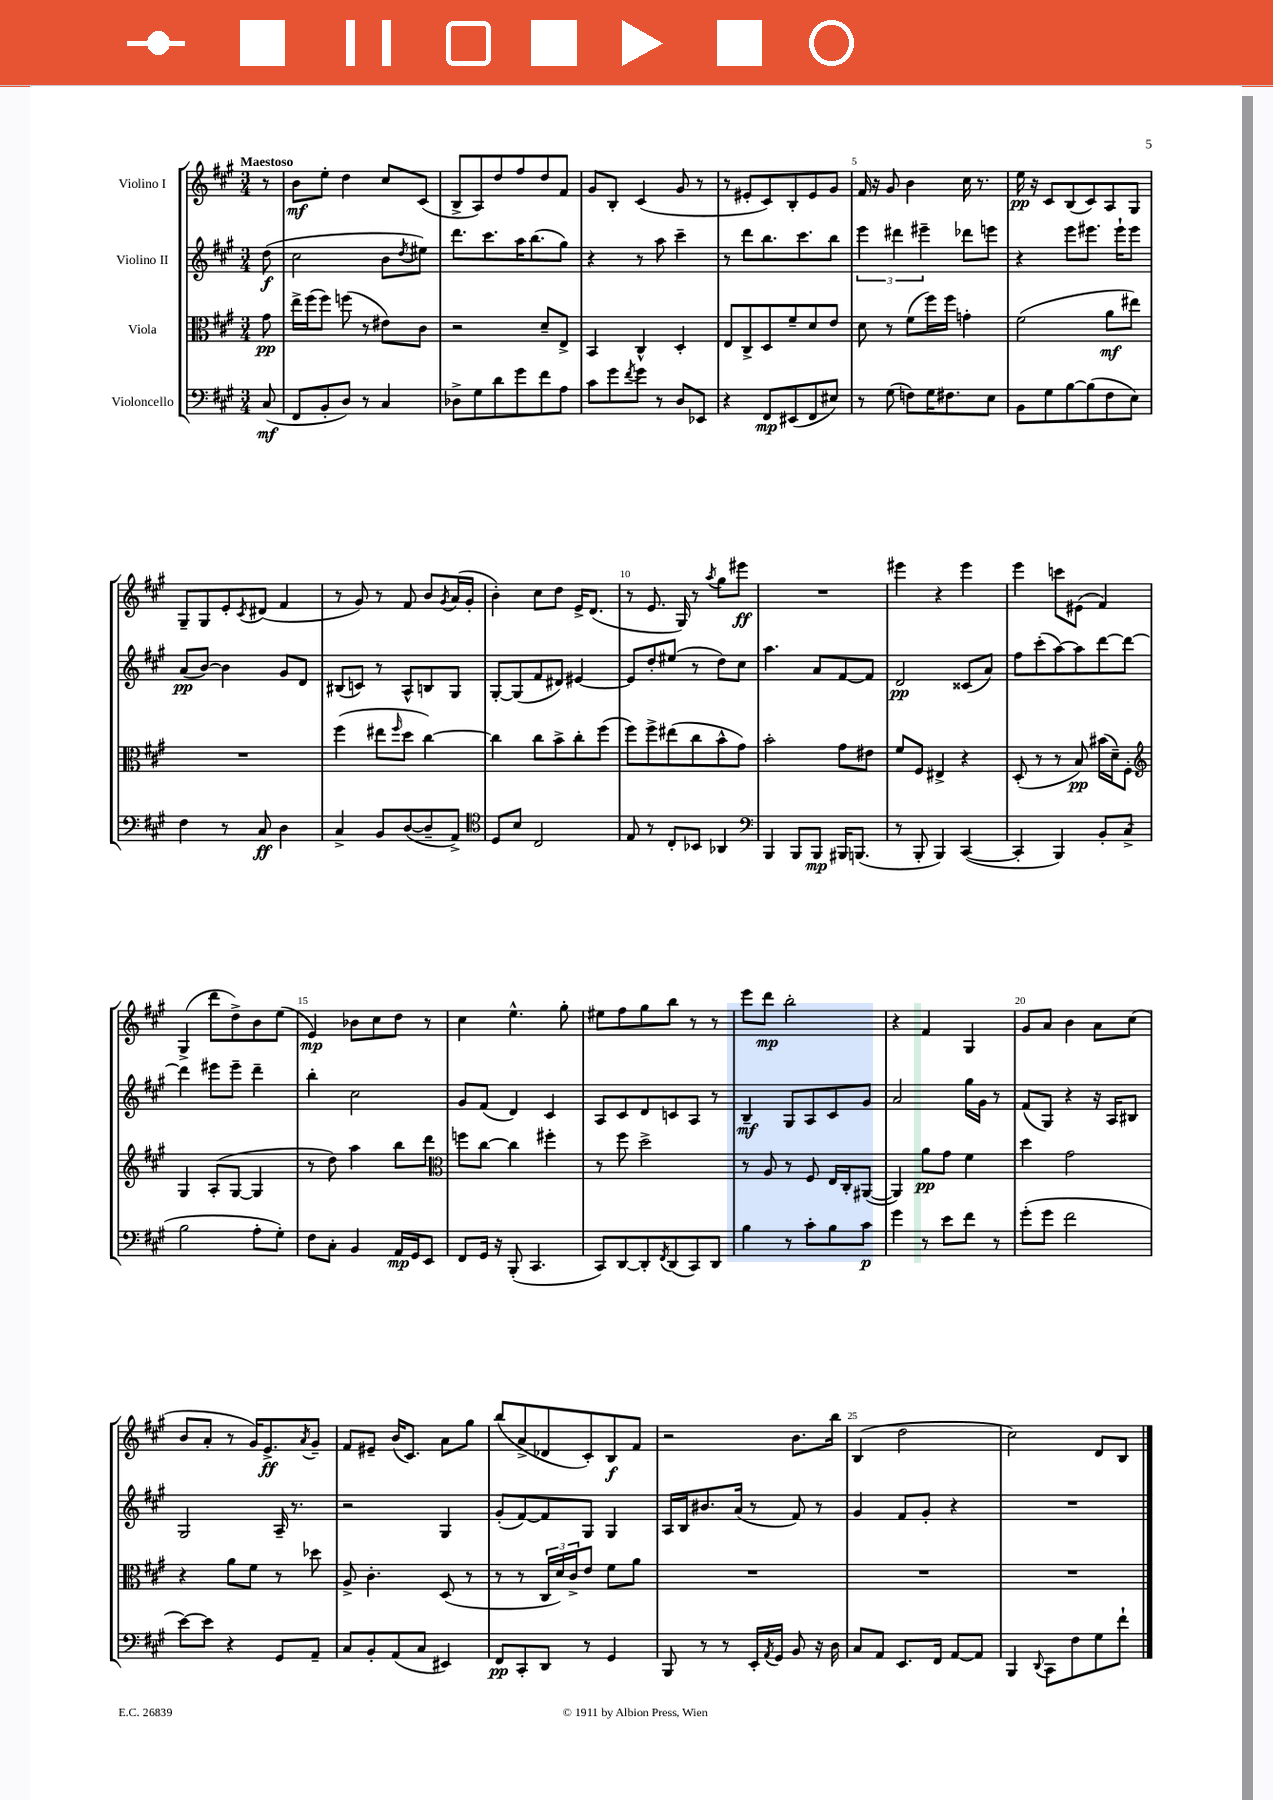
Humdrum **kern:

**kern	**dynam	**kern	**dynam	**kern	**dynam	**kern	**dynam
*part4	*part4	*part3	*part3	*part2	*part2	*part1	*part1
*staff4	*staff4	*staff3	*staff3	*staff2	*staff2	*staff1	*staff1
*I"Violoncello	*	*I"Viola	*	*I"Violino II	*	*I"Violino I	*
*clefF4	*	*clefC3	*	*clefG2	*	*clefG2	*
*k[f#c#g#]	*	*k[f#c#g#]	*	*k[f#c#g#]	*	*k[f#c#g#]	*
*M3/4	*	*M3/4	*	*M3/4	*	*M3/4	*
=	=	=	=	=	=	=	=
!	!	!	!	!	!	!LO:TX:a:B:t=Maestoso	!
(8C#/	mf	8g#\	pp	(8dd\	f	8r	.
=1	=1	=1	=1	=1	=1	=1	=1
8FF#/L	.	16ee^\LL	.	2cc#\	.	8b\L	mf
.	.	(16ff#\J	.	.	.	.	.
8BB'/	.	8ff#\J)	.	.	.	8ee'\J	.
8D/J)	.	(8ffn\	.	.	.	4dd\	.
8r	.	8r	.	.	.	.	.
4C#/	.	8e#X\L)	.	8b\L	.	8cc#/L	.
.	.	.	.	8qdd/	.	.	.
.	.	8c#\J	.	8ee#X\J)	.	(8c#/J	.
=2	=2	=2	=2	=2	=2	=2	=2
8D-X^\L	.	2r	.	8.ddd\L	.	8B^/L	.
8G#\	.	.	.	.	.	8A/)	.
.	.	.	.	8.ccc#\	.	.	.
8d\	.	.	.	.	.	8dd/	.
8g#\	.	.	.	16aa\K	.	8ff#/	.
.	.	.	.	(8.bb\	.	.	.
8f#\	.	8d~/L	.	.	.	8dd/	.
8A\J	.	8E^/J	.	8gg#\J)	.	8f#/J	.
=3	=3	=3	=3	=3	=3	=3	=3
8c#\L	.	4BB/	.	4r	.	8g#/L	.
8g#\	.	.	.	.	.	8B'/J	.
8qf#/	.	.	.	.	.	.	.
8g#\J	.	4C#^^/	.	8r	.	(4c#/	.
8r	.	.	.	8aa\	.	.	.
8D/L	.	4D'/	.	4ccc#~\	.	8g#/	.
8EE-X/J	.	.	.	.	.	8r	.
=4	=4	=4	=4	=4	=4	=4	=4
4r	.	8E/L	.	8r	.	8r	.
.	.	8C#^/	.	8ddd\L	.	8e#X'/L	.
8FF#/L	mp	8D/	.	8.bb\	.	8c#/)	.
(8EE#X/	.	8f#~/	.	.	.	8B'/	.
.	.	.	.	8.ccc#\	.	.	.
8FF#/	.	8d/	.	.	.	8e#/	.
8E#X/J)	.	8e/J	.	8bb\J	.	8g#/J	.
=5	=5	=5	=5	=5	=5	=5	=5
8r	.	8d\	.	6eee\	.	16f#/	.
.	.	.	.	.	.	16r	.
(8G#\	.	8r	.	.	.	8g#/	.
.	.	.	.	6ddd#X\	.	.	.
8Fn\L)	.	(8f#\L	.	.	.	4b\	.
.	.	.	.	6eee#X~\	.	.	.
16G#\K	.	16ff#\L)	.	.	.	.	.
8.F#X\	.	16ff#\JJ	.	.	.	.	.
.	.	4gn'\	.	8ddd-X\L	.	16cc#\	.
.	.	.	.	.	.	8.r	.
8E\J	.	.	.	8eeen\J	.	.	.
=6	=6	=6	=6	=6	=6	=6	=6
8BB\L	.	(2f#\	.	4r	.	16ee\	pp
.	.	.	.	.	.	16r	.
8G#\	.	.	.	.	.	8c#/L	.
[8B\	.	.	.	8eee\L	.	(8B/	.
(8B\]	.	.	.	8.eee#X\J	.	8c#/)	.
8F#\	.	8a\L	mf	.	.	8A/	.
.	.	.	.	16eee#`\KL	.	.	.
8E\J)	.	8ee#X\J)	.	8eee#\J	.	8G#/J	.
!!LO:LB:g=z
=7	=7	=7	=7	=7	=7	=7	=7
4F#\	.	2.r	.	(8a/L	pp	8G#~/L	.
.	.	.	.	[8b/J)	.	8G#/	.
8r	.	.	.	4b\]	.	8e'/	.
.	.	.	.	.	.	8qc#/	.
8C#/	ff	.	.	.	.	(8d#X/J	.
4D\	.	.	.	8g#/L	.	4f#/	.
.	.	.	.	8d/J	.	.	.
=8	=8	=8	=8	=8	=8	=8	=8
4C#^/	.	(4ff#\	.	(8B#X/L	.	8r	.
.	.	.	.	8cn/J)	.	8g#/)	.
8BB/L	.	8ee#X\L	.	8r	.	8r	.
.	.	16qqff#/	.	.	.	.	.
([8D/	.	8dd\J	.	8A^^/L	.	8f#/	.
8D~/]	.	[4cc#\)	.	8Bn/	.	8b/L	.
.	.	.	.	.	.	8qg#/	.
8AA^/J)	.	.	.	8G#/J	.	(16a/L	.
.	.	.	.	.	.	16g#'/JJ	.
=9	=9	=9	=9	=9	=9	=9	=9
*clefC4	*	*	*	*	*	*	*
8D/L	.	4cc#\]	.	[8G#'/L	.	4b'\)	.
8B/J	.	.	.	(8G#/]	.	.	.
2C#/	.	8cc#\L	.	8f#/	.	8cc#\L	.
.	.	8b^\	.	8d#X/J)	.	8dd\J	.
.	.	8cc#'\	.	[4e#X/	.	16e^/KL	.
.	.	.	.	.	.	(8.d/J	.
.	.	(8ff#\J	.	.	.	.	.
=10	=10	=10	=10	=10	=10	=10	=10
8E/	.	8ff#\L)	.	8e#/L]	.	8r	.
8r	.	8ff#^\	.	8dd'/	.	8.e/	.
8C#'/L	.	(8ee#X\	.	(8ee#X/J	.	.	.
.	.	.	.	.	.	16G#/)	.
8BB-X/J	.	8cc#\	.	8r	.	8r	.
.	.	.	.	.	.	8qaa/	.
4AA-X/	.	8b^^\	.	8dd\L)	.	8gg#\L	.
.	.	8g#\J)	.	8cc#\J	.	8eee#X\J	ff
=11	=11	=11	=11	=11	=11	=11	=11
*clefF4	*	*	*	*	*	*	*
4BBB/	.	2b'\	.	4.aa\	.	2.r	.
8BBB/L	.	.	.	.	.	.	.
8BBB/J	mp	.	.	8a/L	.	.	.
16BBB#X/KL	.	8g#\L	.	[8f#/	.	.	.
(8.BBBn/J	.	.	.	.	.	.	.
.	.	8e#X\J	.	8f#/J]	.	.	.
=12	=12	=12	=12	=12	=12	=12	=12
8r	.	8f#/L	.	2d/	pp	4eee#X\	.
8BBB'/	.	8F#/J	.	.	.	.	.
4BBB/)	.	4E#X^/	.	.	.	4r	.
([4CC#/	.	4r	.	(8c##X/L	.	4eee#\	.
.	.	.	.	8a/J)	.	.	.
=13	=13	=13	=13	=13	=13	=13	=13
4CC#'/]	.	(8D'/	.	8ff#\L	.	4eee\	.
.	.	8r	.	(8ccc#'\	.	.	.
4BBB/)	.	8r	.	[8aa\)	.	8cccn\L	.
.	.	8B/)	pp	8aa\]	.	(8e#X\J	.
8BB'/L	.	(16b#X\LL	.	[8ddd\	.	4f#/)	.
.	.	16d~\J)	.	.	.	.	.
(8C#^/J	.	8F#'\J	.	8ddd\J_	.	.	.
!!LO:LB:g=z
=14	=14	=14	=14	=14	=14	=14	=14
*	*	*clefG2	*	*	*	*	*
2B\	.	4G#/	.	4ddd\]	.	(4G#^/	.
.	.	(8A'/L	.	8eee#X\L	.	8ddd\L	.
.	.	[8G#/J	.	8eee#~\J	.	8dd^\)	.
8A'\L	.	4G#/]	.	4ddd~\	.	8b\	.
8G#'\J)	.	.	.	.	.	(8ee\J	.
=15	=15	=15	=15	=15	=15	=15	=15
8F#\L	.	8r	.	4bb'\	.	4e/)	mp
8C#'\J	.	8dd\)	.	.	.	.	.
4BB/	.	4aa\	.	2cc#\	.	8b-X\L	.
.	.	.	.	.	.	8cc#\	.
16AA/LL	mp	8bb\L	.	.	.	8dd\J	.
16GG#/J	.	.	.	.	.	.	.
8EE/J	.	8ddd\J	.	.	.	8r	.
=16	=16	=16	=16	=16	=16	=16	=16
*	*	*clefC3	*	*	*	*	*
8FF#/L	.	8ffn\L	.	8g#/L	.	4cc#\	.
16GG#/Jk	.	[8cc#\J	.	(8f#/J	.	.	.
16r	.	.	.	.	.	.	.
(8BBB'/	.	4cc#\]	.	4d/)	.	4.ee^^\	.
4.CC#/	.	.	.	.	.	.	.
.	.	4ff#X'\	.	4c#/	.	.	.
.	.	.	.	.	.	8gg#'\	.
=17	=17	=17	=17	=17	=17	=17	=17
8CC#/L)	.	8r	.	8A/L	.	8ee#X\L	.
[8DD/	.	8ff#\	.	8c#/	.	8ff#\	.
8DD'/]	.	2dd^\	.	8d/	.	8gg#\	.
8qFF#/	.	.	.	.	.	.	.
(8DD/	.	.	.	8cn/	.	8bb\J	.
8CC#/)	.	.	.	8A/J	.	8r	.
8DD/J	.	.	.	8r	.	8r	.
=18	=18	=18	=18	=18	=18	=18	=18
4B\	.	8r	.	4B~/	mf	8eee\L	.
.	.	8A/	.	.	.	8ddd\J	mp
8r	.	8r	.	8G#/L	.	2bb'\	.
8c#'\L	.	8F#/	.	8A/	.	.	.
8B\	.	16E/LL	.	8c#/	.	.	.
.	.	16C#'/J	.	.	.	.	.
8c#\J	p	([8AA#X/J	.	8g#/J	.	.	.
=19	=19	=19	=19	=19	=19	=19	=19
4g#\	.	4AA#/])	.	2a/	.	4r	.
8r	.	8a\L	pp	.	.	4f#/	.
8e\L	.	8g#\J	.	.	.	.	.
8f#\J	.	4f#\	.	16gg#\LL	.	4G#/	.
.	.	.	.	16g#\JJ	.	.	.
8r	.	.	.	8r	.	.	.
=20	=20	=20	=20	=20	=20	=20	=20
(8g#'\L	.	4dd\	.	(8f#/L	.	8g#/L	.
8g#\J	.	.	.	8G#/J)	.	8a/J	.
2f#\	.	2g#\	.	4r	.	4b\	.
.	.	.	.	16r	.	8a\L	.
.	.	.	.	16A/KL	.	.	.
.	.	.	.	8B#X/J	.	(8cc#\J	.
!!LO:LB:g=z
=21	=21	=21	=21	=21	=21	=21	=21
[8e\L)	.	4r	.	2G#/	.	8b/L	.
8e\J]	.	.	.	.	.	8a'/J	.
4r	.	8a\L	.	.	.	8r	.
.	.	8f#\J	.	.	.	16g#/KL)	.
.	.	.	.	.	.	8.e^/	ff
8GG#/L	.	8r	.	16A~/	.	.	.
.	.	.	.	8.r	.	.	.
.	.	.	.	.	.	8qa/	.
8AA~/J	.	8dd-X\	.	.	.	8g#~/J	.
=22	=22	=22	=22	=22	=22	=22	=22
8C#/L	.	8A^/	.	2r	.	8f#/L	.
8BB'/	.	4.c#'\	.	.	.	8e#X~/J	.
(8AA/	.	.	.	.	.	(16b/KL	.
.	.	.	.	.	.	8.c#/J)	.
8C#/J	.	.	.	.	.	.	.
4EE#X/)	.	(8D/	.	4G#/	.	8a\L	.
.	.	8r	.	.	.	8gg#\J	.
=23	=23	=23	=23	=23	=23	=23	=23
8FF#/L	pp	8r	.	(8g#'/L	.	(8bb/L	.
8CC#'/	.	8r	.	[8f#/)	.	8a^/	.
8DD/J	.	24C#/LL	.	8f#/]	.	8d-X/	.
.	.	24d/)	.	.	.	.	.
.	.	24c#^/J	.	.	.	.	.
8r	.	8e/J	.	8G#/J	.	8c#'/)	.
4GG#/	.	8f#\L	.	4G#/	.	8B/	f
.	.	8a\J	.	.	.	8f#/J	.
=24	=24	=24	=24	=24	=24	=24	=24
8BBB/	.	2.r	.	16A/LL	.	2r	.
.	.	.	.	16B/J	.	.	.
8r	.	.	.	8.b#X/	.	.	.
8r	.	.	.	.	.	.	.
.	.	.	.	(16a/Jk	.	.	.
16EE'/LL	.	.	.	8r	.	.	.
8qAA/	.	.	.	.	.	.	.
16GG#/JJ	.	.	.	.	.	.	.
8BB/	.	.	.	8f#/)	.	8.b\L	.
16r	.	.	.	8r	.	.	.
16D\	.	.	.	.	.	16bb\Jk	.
=25	=25	=25	=25	=25	=25	=25	=25
8C#/L	.	2.r	.	4g#/	.	(4B/	.
8AA/J	.	.	.	.	.	.	.
8.EE/L	.	.	.	8f#/L	.	2dd\	.
.	.	.	.	8g#'/J	.	.	.
16FF#/Jk	.	.	.	.	.	.	.
[8AA/L	.	.	.	4r	.	.	.
8AA/J]	.	.	.	.	.	.	.
=26	=26	=26	=26	=26	=26	=26	=26
4BBB/	.	2.r	.	2.r	.	2cc#\)	.
8qqDD/	.	.	.	.	.	.	.
8CC#\L	.	.	.	.	.	.	.
8F#\	.	.	.	.	.	.	.
8G#\	.	.	.	.	.	8d/L	.
8f#`\J	.	.	.	.	.	8B/J	.
==	==	==	==	==	==	==	==
*-	*-	*-	*-	*-	*-	*-	*-
